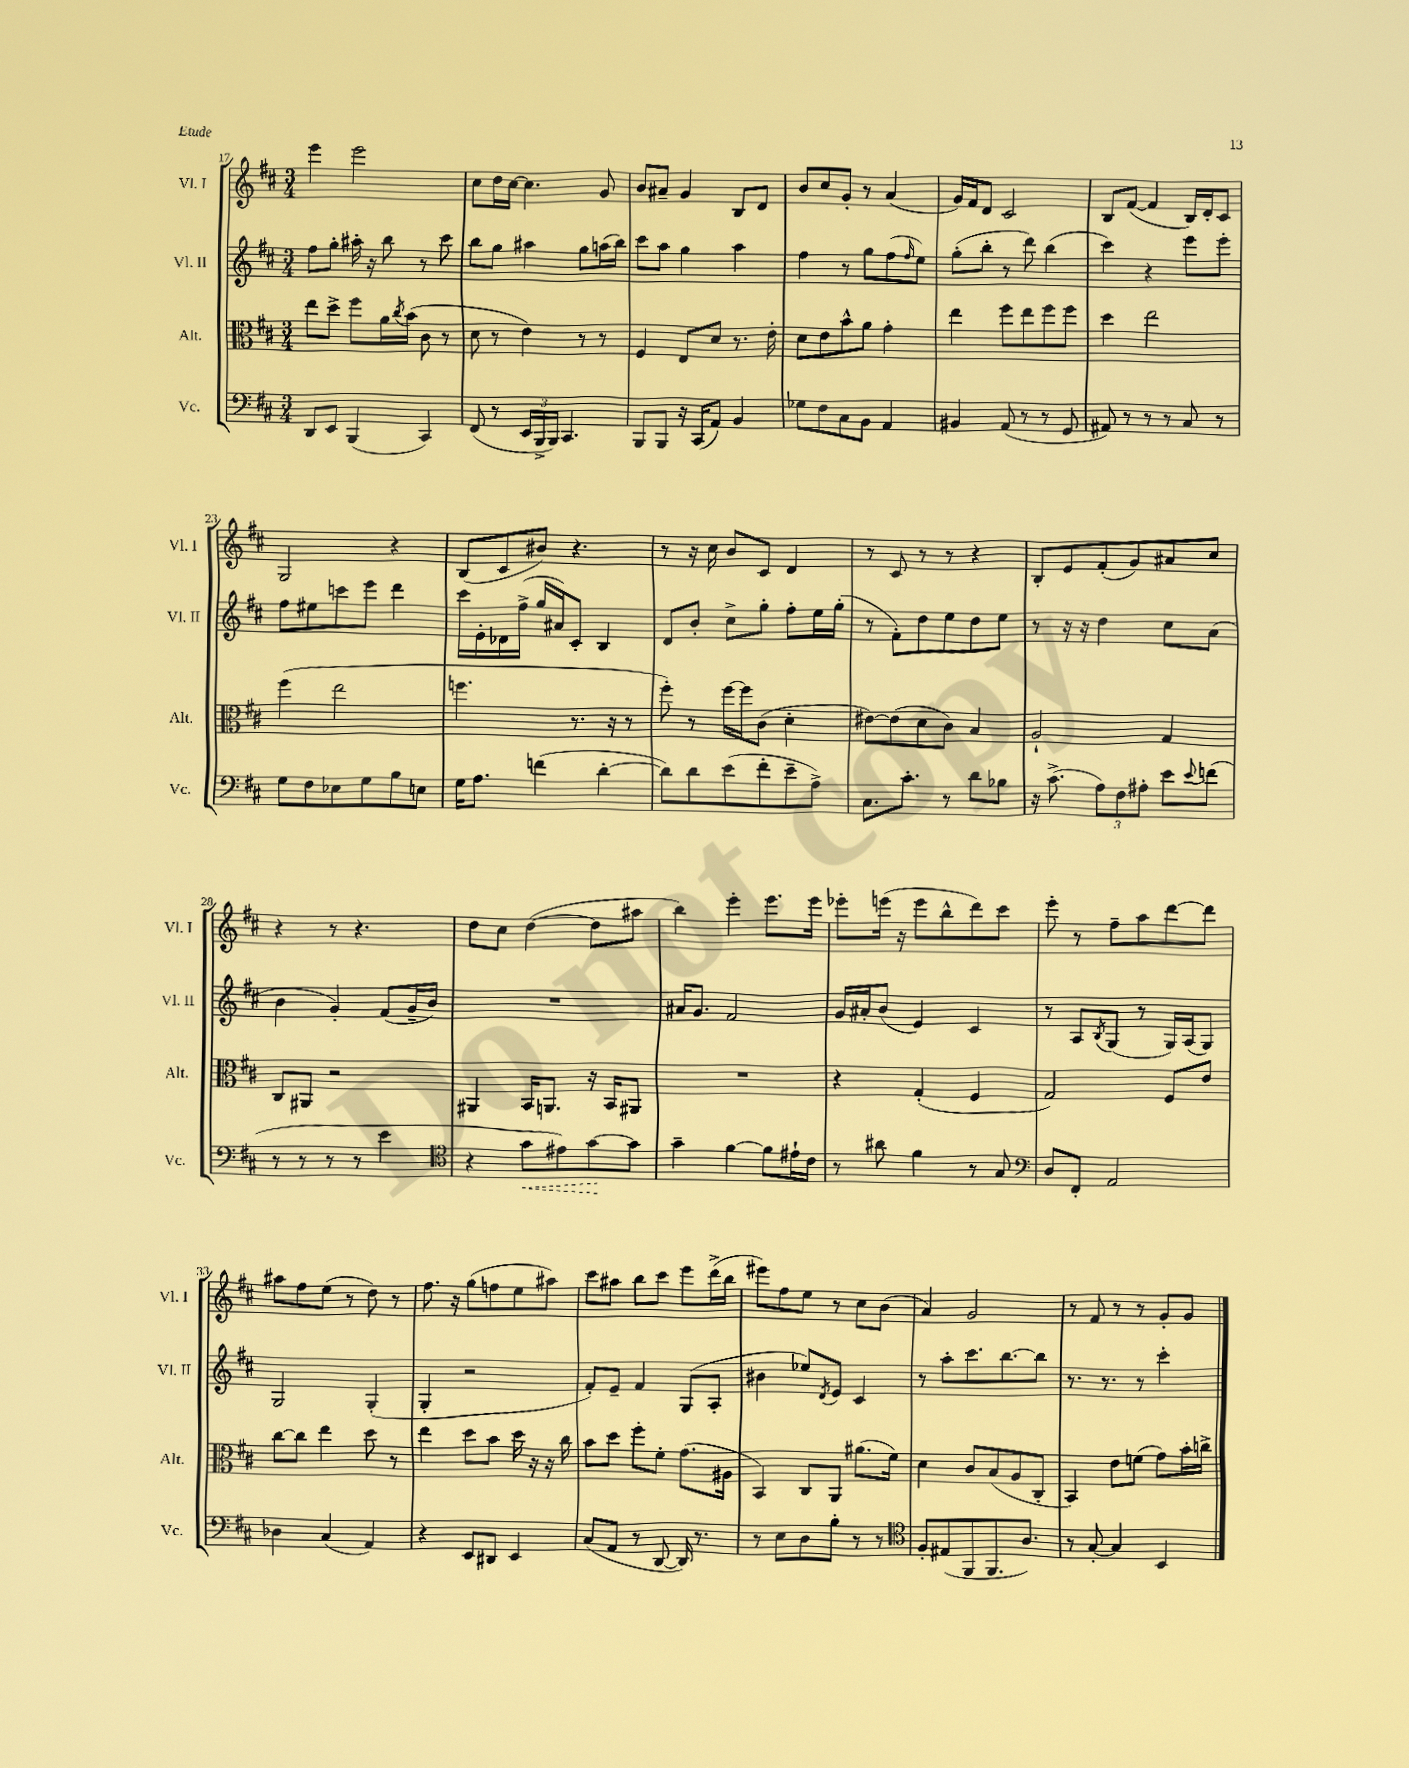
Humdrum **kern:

**kern	**dynam	**kern	**kern	**kern
*part4	*part4	*part3	*part2	*part1
*staff4	*staff4	*staff3	*staff2	*staff1
*I"Vc.	*	*I"Alt.	*I"Vl. II	*I"Vl. I
*I'Vc.	*	*I'Alt.	*I'Vl. II	*I'Vl. I
*clefF4	*	*clefC3	*clefG2	*clefG2
*k[f#c#]	*	*k[f#c#]	*k[f#c#]	*k[f#c#]
*M3/4	*	*M3/4	*M3/4	*M3/4
=17	=17	=17	=17	=17
8DD/L	.	8ee\L	8ff#\L	4eee\
8EE/J	.	8dd^\J	8gg'\J	.
(4BBB/	.	8ff#\L	16aa#X'\	2eee\
.	.	.	16r	.
.	.	16a\L	8bb\	.
.	.	8qcc#/	.	.
.	.	(16b\JJ	.	.
4CC#/)	.	8c#\	8r	.
.	.	8r	8ccc#\	.
=18	=18	=18	=18	=18
(8FF#/	.	8d\	8bb\L	8cc#\L
8r	.	8r	8gg\J	16dd\L
.	.	.	.	[16cc#\JJ
24EE/LL	.	4e\)	4aa#X\	4.cc#\]
24BBB^/	.	.	.	.
24BBB/JJ)	.	.	.	.
4.CC#/	.	.	.	.
.	.	8r	8gg\L	.
.	.	8r	(16aan\L	8g/
.	.	.	16bb\JJ)	.
=19	=19	=19	=19	=19
8BBB/L	.	4F#/	8ccc#\L	8b/L
8BBB/J	.	.	8aa\J	8a#X~/J
16r	.	8E/L	4gg\	4g/
(16CC#/KL	.	.	.	.
8AA/J)	.	8d/J	.	.
4BB/	.	8.r	4aa\	8B/L
.	.	.	.	8d/J
.	.	16e'\	.	.
=20	=20	=20	=20	=20
8G-X\L	.	8d\L	4ff#\	8b/L
8F#\	.	8e\	.	8cc#/
8C#\	.	8b^^\	8r	8g'/J
8BB\J	.	8a\J	8gg\L	8r
4AA/	.	4g'\	(8ff#\	(4a/
.	.	.	16qqff#/	.
.	.	.	8ee\J)	.
=21	=21	=21	=21	=21
4BB#X/	.	4ee\	(8gg'\L	16g/LL)
.	.	.	.	16f#/J
.	.	.	8bb'\J	8d/J
(8AA/	.	8ff#\L	8r	2c#/
8r	.	8ee\	8ddd\)	.
8r	.	8ff#\	(4bb\	.
8GG/	.	8ff#\J	.	.
=22	=22	=22	=22	=22
8AA#X/)	.	4dd\	4ccc#\)	8B/L
8r	.	.	.	([8f#/J
8r	.	2ee\	4r	4f#/]
8r	.	.	.	.
8C#/	.	.	8eee\L	16B/LL)
.	.	.	.	16d'/J
8r	.	.	8eee'\J	8c#/J
!!LO:LB:g=z
=23	=23	=23	=23	=23
8G\L	.	(4ff#\	8ff#\L	2G/
8F#\	.	.	8ee#X\	.
8E-X\	.	2ee\	8cccn\	.
8G\	.	.	8eee\J	.
8B\	.	.	4ddd\	4r
8En\J	.	.	.	.
=24	=24	=24	=24	=24
16G\KL	.	4.ffn\	16ccc#\LL	(8B/L
8.A\J	.	.	16e'\	.
.	.	.	16d-X\	8c#/
.	.	.	(16ff#^\JJ	.
(4fn\	.	.	16gg/LL	8b#X/J)
.	.	.	16a#X/J)	.
.	.	8.r	8c#'/J	4.r
[4d'\	.	.	4B/	.
.	.	16r	.	.
.	.	8r	.	.
=25	=25	=25	=25	=25
8d\L])	.	8ff#'\)	8d/L	8r
8d\	.	8r	8b'/J	16r
.	.	.	.	16cc#\
(8e\	.	[16ff#\LL	8cc#^\L	8b/L
.	.	16ff#\J]	.	.
8f#'\	.	(8c#\J	8gg'\J	8c#/J
8e~\	.	4d'\	8ff#'\L	4d/
8A^\J)	.	.	16ee\L	.
.	.	.	(16gg'\JJ	.
=26	=26	=26	=26	=26
8.C#\L	.	[8e#X\L)	8r	8r
.	.	(8e#\]	8f#'\L)	8c#/
8.c#'\J	.	.	.	.
.	.	8d\	8dd\	8r
8r	.	8c#\J)	8ee\	8r
8d\L	.	4B/	8dd\	4r
8B-X\J	.	.	8ee\J	.
=27	=27	=27	=27	=27
16r	.	2A`/	8r	8B'/L
(8.c#^\	.	.	.	.
.	.	.	16r	8e/
.	.	.	16r	.
12A\L)	.	.	4dd\	(8f#'/
12F#\	.	.	.	.
.	.	.	.	8g/)
12A#X'\J	.	.	.	.
8e\L	.	4G/	8cc#\L	8a#X/
8qqe/	.	.	.	.
(8fn\J	.	.	(8a\J	8cc#/J
!!LO:LB:g=z
=28	=28	=28	=28	=28
8r	.	8C#/L	4b\	4r
8r	.	8AA#X/J	.	.
8r	.	2r	4g'/)	8r
8r	.	.	.	4.r
4e\	.	.	(8f#/L	.
.	.	.	16g~/L	.
.	.	.	16b/JJ)	.
=29	=29	=29	=29	=29
*clefC4	*	*	*	*
4r	.	4AA#X/	2.r	8dd\L
.	.	.	.	8cc#\J
!	!LO:HP:b	!	!	!
8g\L	<	16BB/KL	.	([4dd\
.	.	8.AAn/J	.	.
8e#X\)	.	.	.	.
[8g\	.	16r	.	8dd\L]
.	.	16BB/KL	.	.
8g\J]	[	8AA#X/J	.	8aa#X\J
=30	=30	=30	=30	=30
4g~\	.	2.r	16a#X/KL	4bb\)
.	.	.	8.g/J	.
[4f#\	.	.	2f#/	4eee'\
8f#\L]	.	.	.	8.eee\L
16e#X`\L	.	.	.	.
16c#\JJ	.	.	.	16eee\Jk
=31	=31	=31	=31	=31
8r	.	4r	16g/LL	8eee-X'\L
.	.	.	16a#X'/J	.
8a#X\	.	.	(8b/J	(16eeen\Jk
.	.	.	.	16r
4f#\	.	(4G'/	4e/)	8eee\L
.	.	.	.	8bb^^\
8r	.	4F#/	4c#/	8ddd\)
8G/	.	.	.	8ccc#\J
=32	=32	=32	=32	=32
*clefF4	*	*	*	*
8D/L	.	2G/)	8r	8eee'\
8FF#'/J	.	.	8A/L	8r
.	.	.	8qB/	.
2AA/	.	.	(8G/J	8ff#~\L
.	.	.	8r	8aa\
.	.	8F#/L	16G/LL)	[8ddd\
.	.	.	(16A/J	.
.	.	8e/J	8G/J)	8ddd\J]
!!LO:LB:g=z
=33	=33	=33	=33	=33
4D-X\	.	[8cc#\L	2G/	8aa#X\L
.	.	8cc#\J]	.	8ff#\
(4C#/	.	4ee\	.	(8ee\J
.	.	.	.	8r
4AA/)	.	8dd\	(4G'/	8dd\)
.	.	8r	.	8r
=34	=34	=34	=34	=34
4r	.	4ee\	4G'/	8.ff#\
.	.	.	.	16r
8EE/L	.	8dd\L	2r	(8gg\L
8DD#X/J	.	8b\J	.	8ffn\
4EE/	.	16dd\	.	8ee\
.	.	16r	.	.
.	.	16r	.	8aa#X\J)
.	.	16cc#\	.	.
=35	=35	=35	=35	=35
(8C#/L	.	8b\L	8f#'/L)	8ccc#\L
8AA/J	.	8dd\J	8e~/J	8aa#X\J
8r	.	8ff#'\L	4f#/	8bb\L
[8DD/	.	8f#'\J	.	8ccc#\J
16DD/])	.	(8.g\L	(8G/L	8eee\L
8.r	.	.	.	.
.	.	.	8A'/J	(16ddd^\L
.	.	16A#X\Jk	.	16bb\JJ
=36	=36	=36	=36	=36
8r	.	4BB/)	4b#X\	8eee#X\L)
8E\L	.	.	.	8ff#\
8D\	.	8C#/L	8ee-X/L)	8ee\J
.	.	.	8qd/	.
8B'\J	.	8AA/J	8e/J	8r
8r	.	(8.a#X\L	4c#/	8cc#\L
8r	.	.	.	(8b\J
.	.	16f#\Jk)	.	.
=37	=37	=37	=37	=37
*clefC4	*	*	*	*
8F#'/L	.	4d\	8r	4a/)
(8E#X/	.	.	8aa'\L	.
8FF#/	.	8c#/L	8.ccc#\	2g/
8.FF#/	.	(8B/	.	.
.	.	.	[8.bb\	.
.	.	8A/	.	.
8.A/J)	.	.	.	.
.	.	8C#'/J	8bb\J]	.
=38	=38	=38	=38	=38
8r	.	4BB/)	8.r	8r
[8G'/	.	.	.	8f#/
.	.	.	8.r	.
4G/]	.	8e\L	.	8r
.	.	(8fn\J	8r	8r
4BB/	.	8g\L)	4ccc#'\	8g'/L
.	.	16b'\L	.	8g/J
.	.	16ccn^\JJ	.	.
==	==	==	==	==
*-	*-	*-	*-	*-
